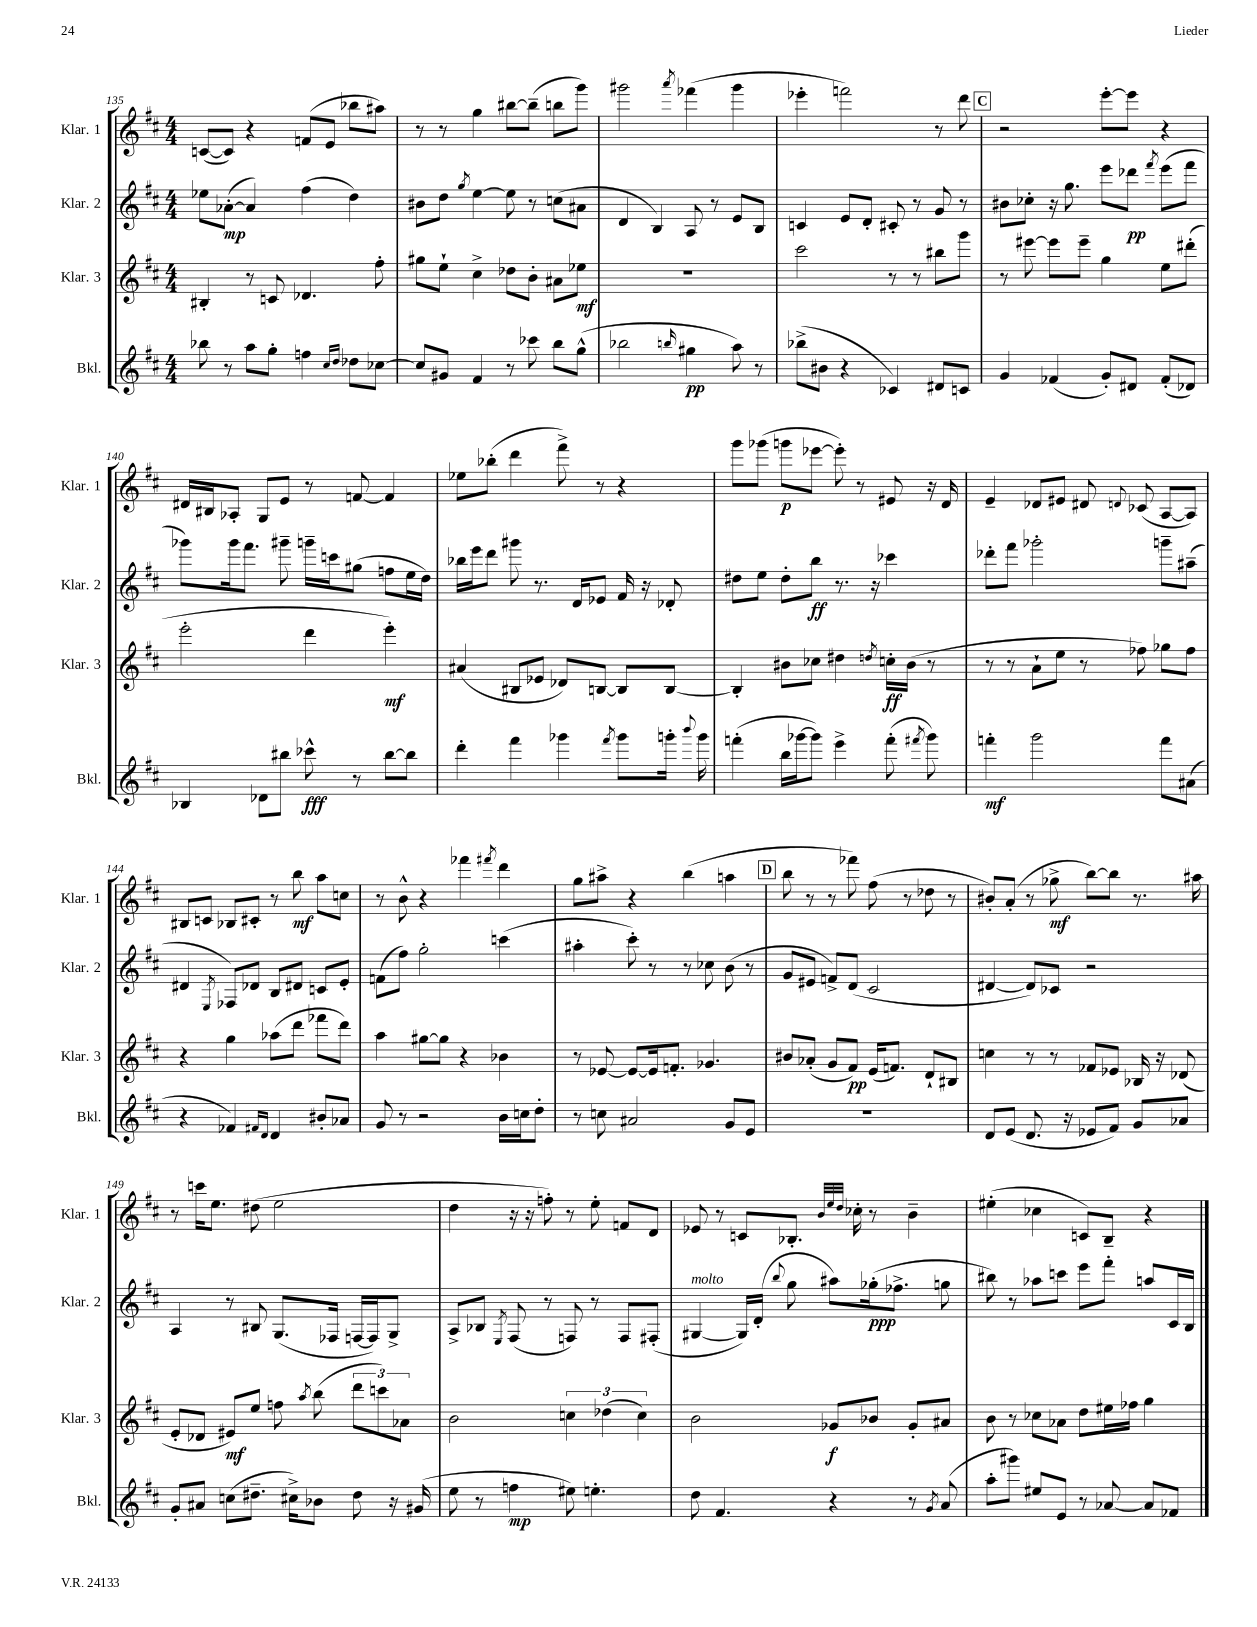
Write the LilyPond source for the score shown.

<<
\new StaffGroup <<
\new Staff = "s0" \with { instrumentName = "Klar. 1" shortInstrumentName = "Klar. 1" } {
    \clef treble \key d \major \numericTimeSignature \time 4/4
    \autoBeamOff c'8[~( c'8]) r4 f'8[( e'8] bes''8[ ais''8]) |
    r8 r8 g''4 bis''8[~ bis''8]--( b''8[ g'''8]) |
    gis'''2 \acciaccatura { a'''8 } fes'''4( gis'''4 |
    ees'''4-. f'''2) r8 d'''8 |
    \mark \markup { \box "C" } r2 e'''8[~-. e'''8] r4 |
    dis'16[ bis16 aes8]-. g8[ e'8] r8 f'8~ f'4 |
    ees''8[ bes''8]-.( d'''4 fis'''8->) r8 r4 |
    g'''8[ ges'''8]( g'''8[\p ees'''8]~ ees'''8-.) r8 eis'8 r16 d'16 |
    e'4-- des'8[ eis'8] dis'8 \appoggiatura { d'8 } ces'8( a8[~ a8]) |
    bis8[ c'8] bes8[ cis'8]-. r8 b''8\mf a''8[ c''8] |
    r8 b'8-^ r4 fes'''4 \acciaccatura { fis'''8 } d'''4 |
    g''8[ ais''8]-> r4 b''4( a''4 |
    \mark \markup { \box "D" } b''8 r8 r8 fes'''8) fis''8( r8 des''8 r8 |
    bis'8[-.) a'8]-.( r8 ges''8->\mf b''8[~) b''8] r8. ais''16 |
    r8 c'''16[ e''8.] dis''8( e''2 |
    d''4 r16 r16 f''8-.) r8 e''8-. f'8[ d'8] |
    ees'8 r8 c'8[ bes8.]-. \grace { b'32[ e''32 d''32] } ces''16-. r8 b'4-- |
    eis''4-.( ces''4 c'8[) b8]-- r4 \bar "|." |
}
\new Staff = "s1" \with { instrumentName = "Klar. 2" shortInstrumentName = "Klar. 2" } {
    \clef treble \key d \major \numericTimeSignature \time 4/4
    \autoBeamOff ees''8[ aes'8]~-.\mp( aes'4) fis''4( d''4) |
    bis'8[ d''8] \acciaccatura { g''8 } e''4~ e''8 r8 c''8[( ais'8] |
    d'4 b4) a8 r8 e'8[ b8] |
    c'4 e'8[ d'8]-. cis'8-. r8 g'8 r8 |
    \mark \markup { \box "C" } bis'8[ ces''8]-. r16 g''8. e'''8[ des'''8]\pp \acciaccatura { fis'''8 } e'''8[( fis'''8] |
    ges'''8[) ges'''16 fis'''8.] gis'''8-- g'''16[-- c'''16 gis''8]( f''8[ e''16 d''16]) |
    bes''16[ e'''16 d'''8] gis'''8 r8. d'16[ ees'8] fis'16 r16 des'8-. |
    dis''8[ e''8] dis''8[-. b''8]\ff r8. r16 ces'''4 |
    des'''8[-. fis'''8] ges'''2-. g'''8[-- ais''8]--( |
    dis'4 \acciaccatura { e8 } fes8[) des'8] b8[ dis'8] c'8[ e'8]-. |
    f'8[( fis''8]) g''2-. c'''4( |
    ais''4-. cis'''8-.) r8 r8 ces''8 b'8( r8 |
    \mark \markup { \box "D" } g'8[ eis'8] f'8[->) d'8]( cis'2 |
    dis'4~ dis'8[) ces'8] r2 |
    a4 r8 bis8 g8.[( fes16] f16[~ f16) g8]-> |
    a8[-> bes8] \acciaccatura { e8 } fis8( r8 f8) r8 f8[ fis8]-.( |
    gis4~^\markup { \italic "molto" } gis16[) d'16]-.( \appoggiatura { b''8 } g''8 ais''8[) ges''16-.\ppp( fes''8.]-> g''8 |
    bis''8) r8 aes''8[ c'''8] e'''8[ fis'''8]-. a''8[ cis'16 b16] \bar "|." |
}
\new Staff = "s2" \with { instrumentName = "Klar. 3" shortInstrumentName = "Klar. 3" } {
    \clef treble \key d \major \numericTimeSignature \time 4/4
    \autoBeamOff bis4-. r8 c'8 des'4. fis''8-. |
    gis''8[ e''8]-! cis''4-> des''8[ b'8]-. ais'8[ ees''8]\mf |
    R1 |
    cis'''2 r8 r8 bis''8[ g'''8] |
    \mark \markup { \box "C" } r8 eis'''8~ eis'''8[ eis'''8]-- g''4 e''8[ dis'''8]-.( |
    e'''2-. d'''4 e'''4-.\mf) |
    ais'4( bis8[ ees'8] des'8[) b8]~ b8[ b8]~ |
    b4-. bis'8[ ces''8] dis''4 \acciaccatura { d''8 } c''16[-.\ff bis'16]( r8 |
    r8 r8 a'8[-! e''8] r8 fes''8) ges''8[ fes''8] |
    r4 g''4 aes''8[( d'''8] fes'''8[ d'''8]) |
    a''4 gis''8[~ gis''8] r4 bes'4 |
    r8 ees'8~ ees'8[~ ees'16 f'8.]-. ges'4. |
    \mark \markup { \box "D" } bis'8[ aes'8]-.( g'8[ fis'8]\pp) e'16[( f'8.]) d'8[-! bis8] |
    c''4 r8 r8 fes'8[ ees'8] bes16 r16 des'8( |
    e'8[-. des'8] eis'8[\mf) e''8] f''8 \acciaccatura { a''8 } b''8( \tuplet 3/2 { d'''8[ c'''8) aes'8] } |
    b'2 \tuplet 3/2 { c''4 des''4( c''4) } |
    b'2 ges'8[\f bes'8] ges'8[-. ais'8] |
    b'8 r8 ces''8[ aes'8] d''8[ eis''16 fes''16] g''4 \bar "|." |
}
\new Staff = "s3" \with { instrumentName = "Bkl." shortInstrumentName = "Bkl." } {
    \clef treble \key d \major \numericTimeSignature \time 4/4
    \autoBeamOff bes''8 r8 a''8[ g''8]-. f''4 \grace { cis''16[ d''16] } des''8[ ces''8]~ |
    ces''8[ gis'8] fis'4 r8 ces'''8 b''8[ g''8]-^( |
    bes''2 \grace { b''16 } gis''4\pp a''8) r8 |
    bes''8[->( bis'8] r4 ces'4) dis'8[ c'8] |
    \mark \markup { \box "C" } g'4 fes'4( g'8[-.) dis'8] fes'8[-.( des'8]) |
    bes4 des'8[ bis''8] ces'''8-^\fff r8 bis''8[~ bis''8] |
    d'''4-. fis'''4 ges'''4 \acciaccatura { fis'''8 } ges'''8[ g'''16]-. \appoggiatura { b'''8 } g'''16 |
    f'''4-.( b''16[ ges'''16~ ges'''8]) e'''4-> f'''8-.( \acciaccatura { fis'''8 } ges'''8) |
    f'''4-.\mf g'''2 f'''8[ ais'8]( |
    r4 fes'4) \grace { fis'16[ d'16] } d'4 bis'8[-. aes'8] |
    g'8 r8 r2 b'16[ c''16 d''8]-. |
    r8 c''8 ais'2 g'8[ e'8] |
    \mark \markup { \box "D" } R1 |
    d'8[ e'8]( d'8. r16 ees'8[ fis'8]) g'8[ aes'8] |
    g'8[-. ais'8] c''8[( dis''8.]-- cis''16[->) bes'8] dis''8 r16 gis'16( |
    e''8 r8 f''4\mp eis''8) e''4.-. |
    d''8 fis'4. r4 r8 \acciaccatura { g'8 } a'8( |
    a''8[-. gis'''8]) eis''8[ e'8] r8 aes'8~ aes'8[ fes'8] \bar "|." |
}
>>
>>
\layout { \context { \Score currentBarNumber = #135 } }
